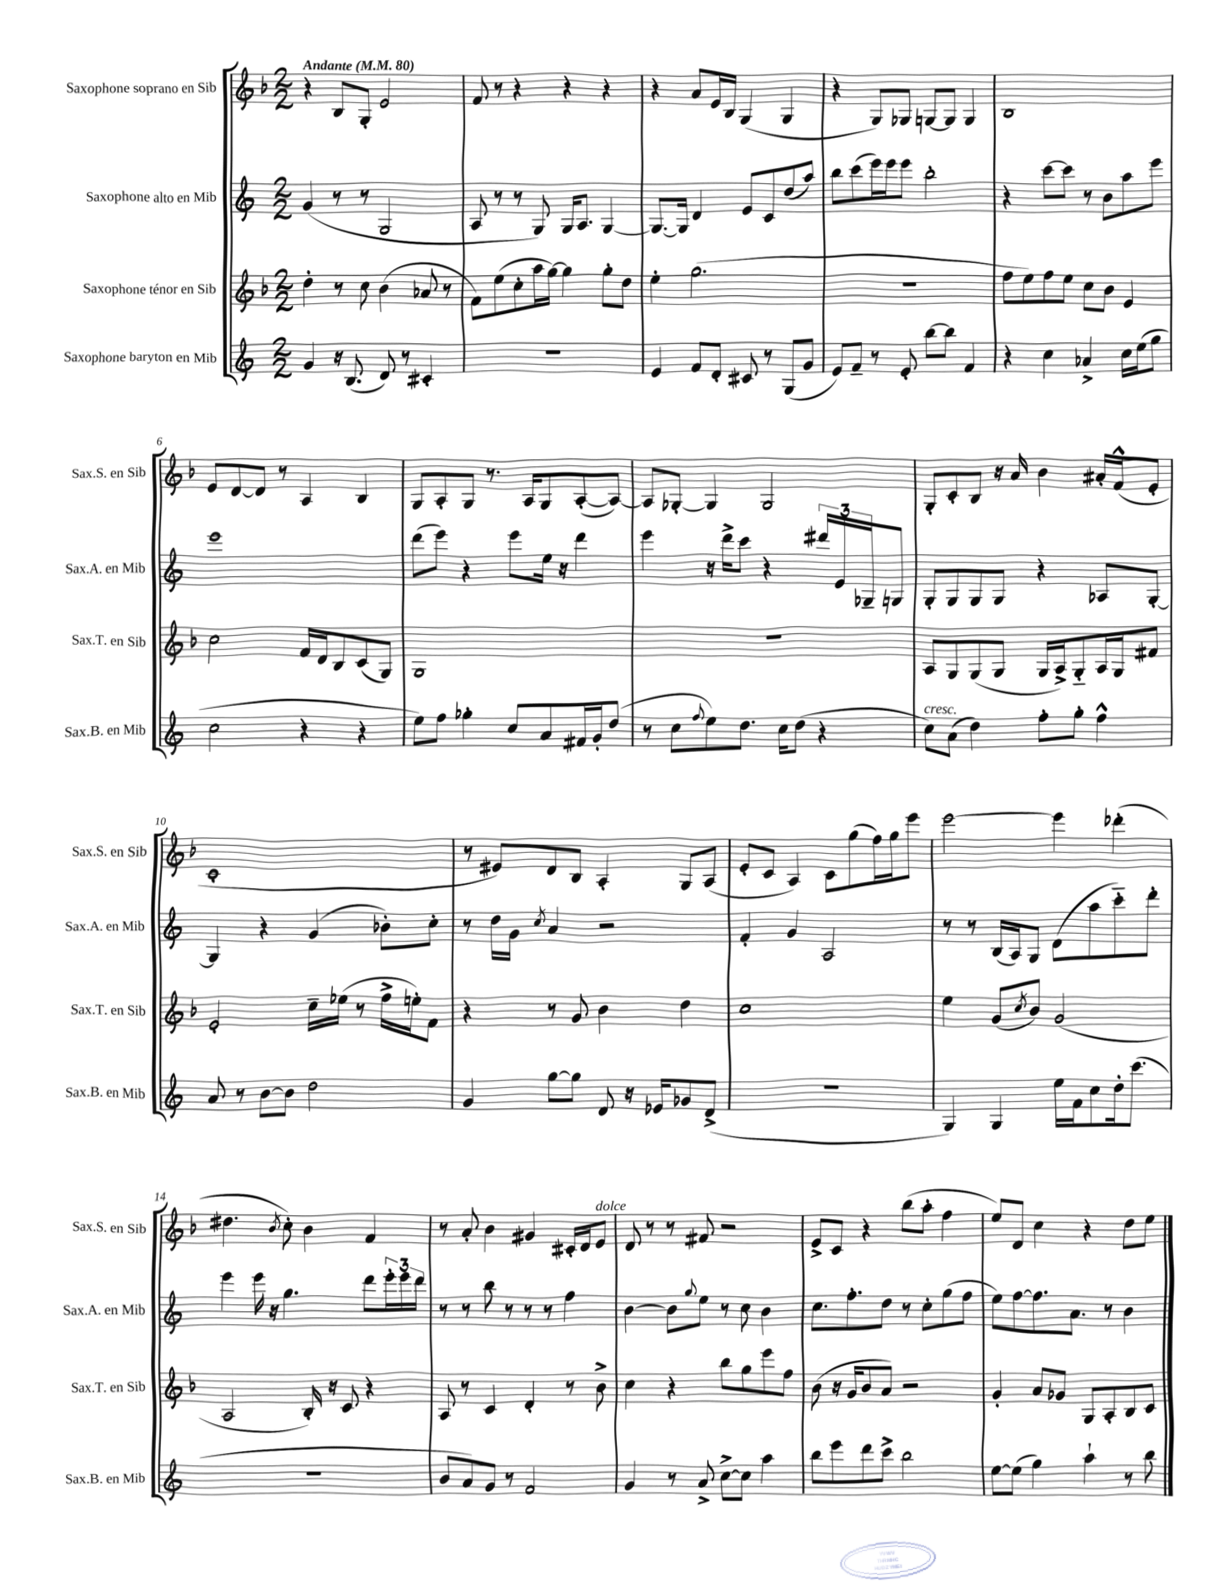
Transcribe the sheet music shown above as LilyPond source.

<<
\new StaffGroup <<
\new Staff = "s0" \with { instrumentName = "Saxophone soprano en Sib" shortInstrumentName = "Sax.S. en Sib" } {
    \clef treble \key f \major \numericTimeSignature \time 2/2 \tempo "Andante" 4 = 80
    r4 bes8 g8-. e'2 |
    f'8 r8 r4 r4 r4 |
    r4 a'8 e'16 bes16 g4( g4 |
    r4 g8) ges8 g8~ g8 g4 |
    bes1 |
    e'8 d'8~ d'8 r8 a4 bes4 |
    g8 a8-. g8 r8. a16 g8 a8~-.( a8~) |
    a8 ges8~-. ges4 ges2 |
    g8-. c'8-. bes8 r16 a'16 bes'4 ais'16-. f'16-^( e'8-. |
    c'1-. |
    r8 eis'8) d'8 bes8 a4-. g8 a8( |
    e'8-. c'8 a4) c'8 g''8( f''16) g''16 e'''8 |
    e'''2~ e'''4 des'''4-.( |
    dis''4. \acciaccatura { bes'8 } c''8-.) bes'4 f'4 |
    r8 a'8-. bes'4 gis'4 cis'16-. d'16 e'8^\markup { \italic "dolce" } |
    d'8 r8 r8 fis'8 r2 |
    e'8-> c'8 r4 bes''8( a''8-. f''4 |
    e''8) d'8 c''4 r4 d''8 e''8 \bar "|." |
}
\new Staff = "s1" \with { instrumentName = "Saxophone alto en Mib" shortInstrumentName = "Sax.A. en Mib" } {
    \clef treble \key c \major \numericTimeSignature \time 2/2
    g'4( r8 r8 g2 |
    a8 r8 r8 g8) g16 a8. g4~ |
    g8.~ g16 d'4 e'8 c'8 d''8( a''8) |
    b''8 c'''8( e'''16) e'''16 e'''8 b''2-. |
    r4 c'''8~ c'''8 r8 b'8 a''8 e'''8 |
    e'''1 |
    d'''8( e'''8) r4 e'''8 e''16 r16 d'''4 |
    e'''4 r16 d'''16-> c'''8 r4 \tuplet 3/2 { dis'''16 e'16 ges16-- } g8 |
    g8-. g8 g8 g8 r4 aes8 g8~-. |
    g4 r4 g'4( bes'8-.) c''8-. |
    r8 d''16 g'16 \acciaccatura { c''8 } a'4 r2 |
    f'4-. g'4 a2 |
    r8 r8 b16( a16) g8 d'8( a''8 c'''8-_) d'''8-. |
    e'''4 e'''16 r16 g''4. d'''8 \tuplet 3/2 { e'''16-. e'''16 d'''16 } |
    r8 r8 b''8 r8 r8 r8 f''4 |
    b'4~ b'8 \appoggiatura { g''8 } e''8 r8 c''8 b'4 |
    c''8. f''8.-. d''8 r8 c''8-. g''8( f''8 |
    e''8) f''8~ f''8. a'8. r8 b'4 \bar "|." |
}
\new Staff = "s2" \with { instrumentName = "Saxophone ténor en Sib" shortInstrumentName = "Sax.T. en Sib" } {
    \clef treble \key f \major \numericTimeSignature \time 2/2
    d''4-. r8 c''8 bes'4( aes'8 r8 |
    f'8) e''8( c''8-. a''16 g''16~) g''4 g''8-. d''8 |
    e''4-. g''2.( |
    r1 |
    f''8 e''8) f''8 e''8 c''8 bes'8 e'4 |
    c''2 f'16 d'16 bes8 c'8( g8) |
    g1 |
    R1 |
    a8 g8 g8( g8 g16 a16->) g8-_ a16 g16 fis'8 |
    e'2-. c''16-- ees''16( r8 f''16-> e''16-.) f'8 |
    r4 r8 g'8 bes'4 d''4 |
    c''1 |
    e''4 g'8( \acciaccatura { c''8 } bes'8) g'2( |
    a2 bes16-.) r16 c'8 r4 |
    a8 r8 c'4 d'4-. r8 bes'8-> |
    c''4 r4 bes''8 g''8 e'''8 f''8 |
    bes'8( r16 g'16 bes'8 a'8) r2 |
    g'4-. a'8 ges'8 g8 a8-. bes8 c'8 \bar "|." |
}
\new Staff = "s3" \with { instrumentName = "Saxophone baryton en Mib" shortInstrumentName = "Sax.B. en Mib" } {
    \clef treble \key c \major \numericTimeSignature \time 2/2
    g'4 r16 b8.( d'8) r8 cis'4-. |
    R1 |
    e'4 f'8 d'8-. cis'8 r8 g8( g'8 |
    e'8) f'8-- r8 e'8-. b''8~ b''8 f'4 |
    r4 c''4 aes'4-> c''16 e''16( g''8 |
    c''2 r4 r4 |
    e''8) f''8 ges''4-. c''8 a'8 fis'16 g'16-. d''8( |
    r8 c''8 \appoggiatura { f''8 } e''8) d''8. c''16 d''8( r4 |
    c''8^\markup { \italic "cresc." }) a'8( d''4) f''8-. g''8-. f''4-^ |
    a'8 r8 b'8~ b'8 d''2 |
    g'4 g''8~ g''8 d'8 r16 ees'16 ges'8 d'8->( |
    r1 |
    g4) g4 e''16 f'16 c''8 d''16-. c'''8.( |
    R1 |
    b'8 a'8) g'8 r8 f'2 |
    g'4 r8 a'8-> c''8~-> c''8 a''4 |
    b''8 e'''8 d'''8 c'''8-> b''2 |
    e''8~ e''8( g''4) a''4-! r8 b''8 \bar "|." |
}
>>
>>
